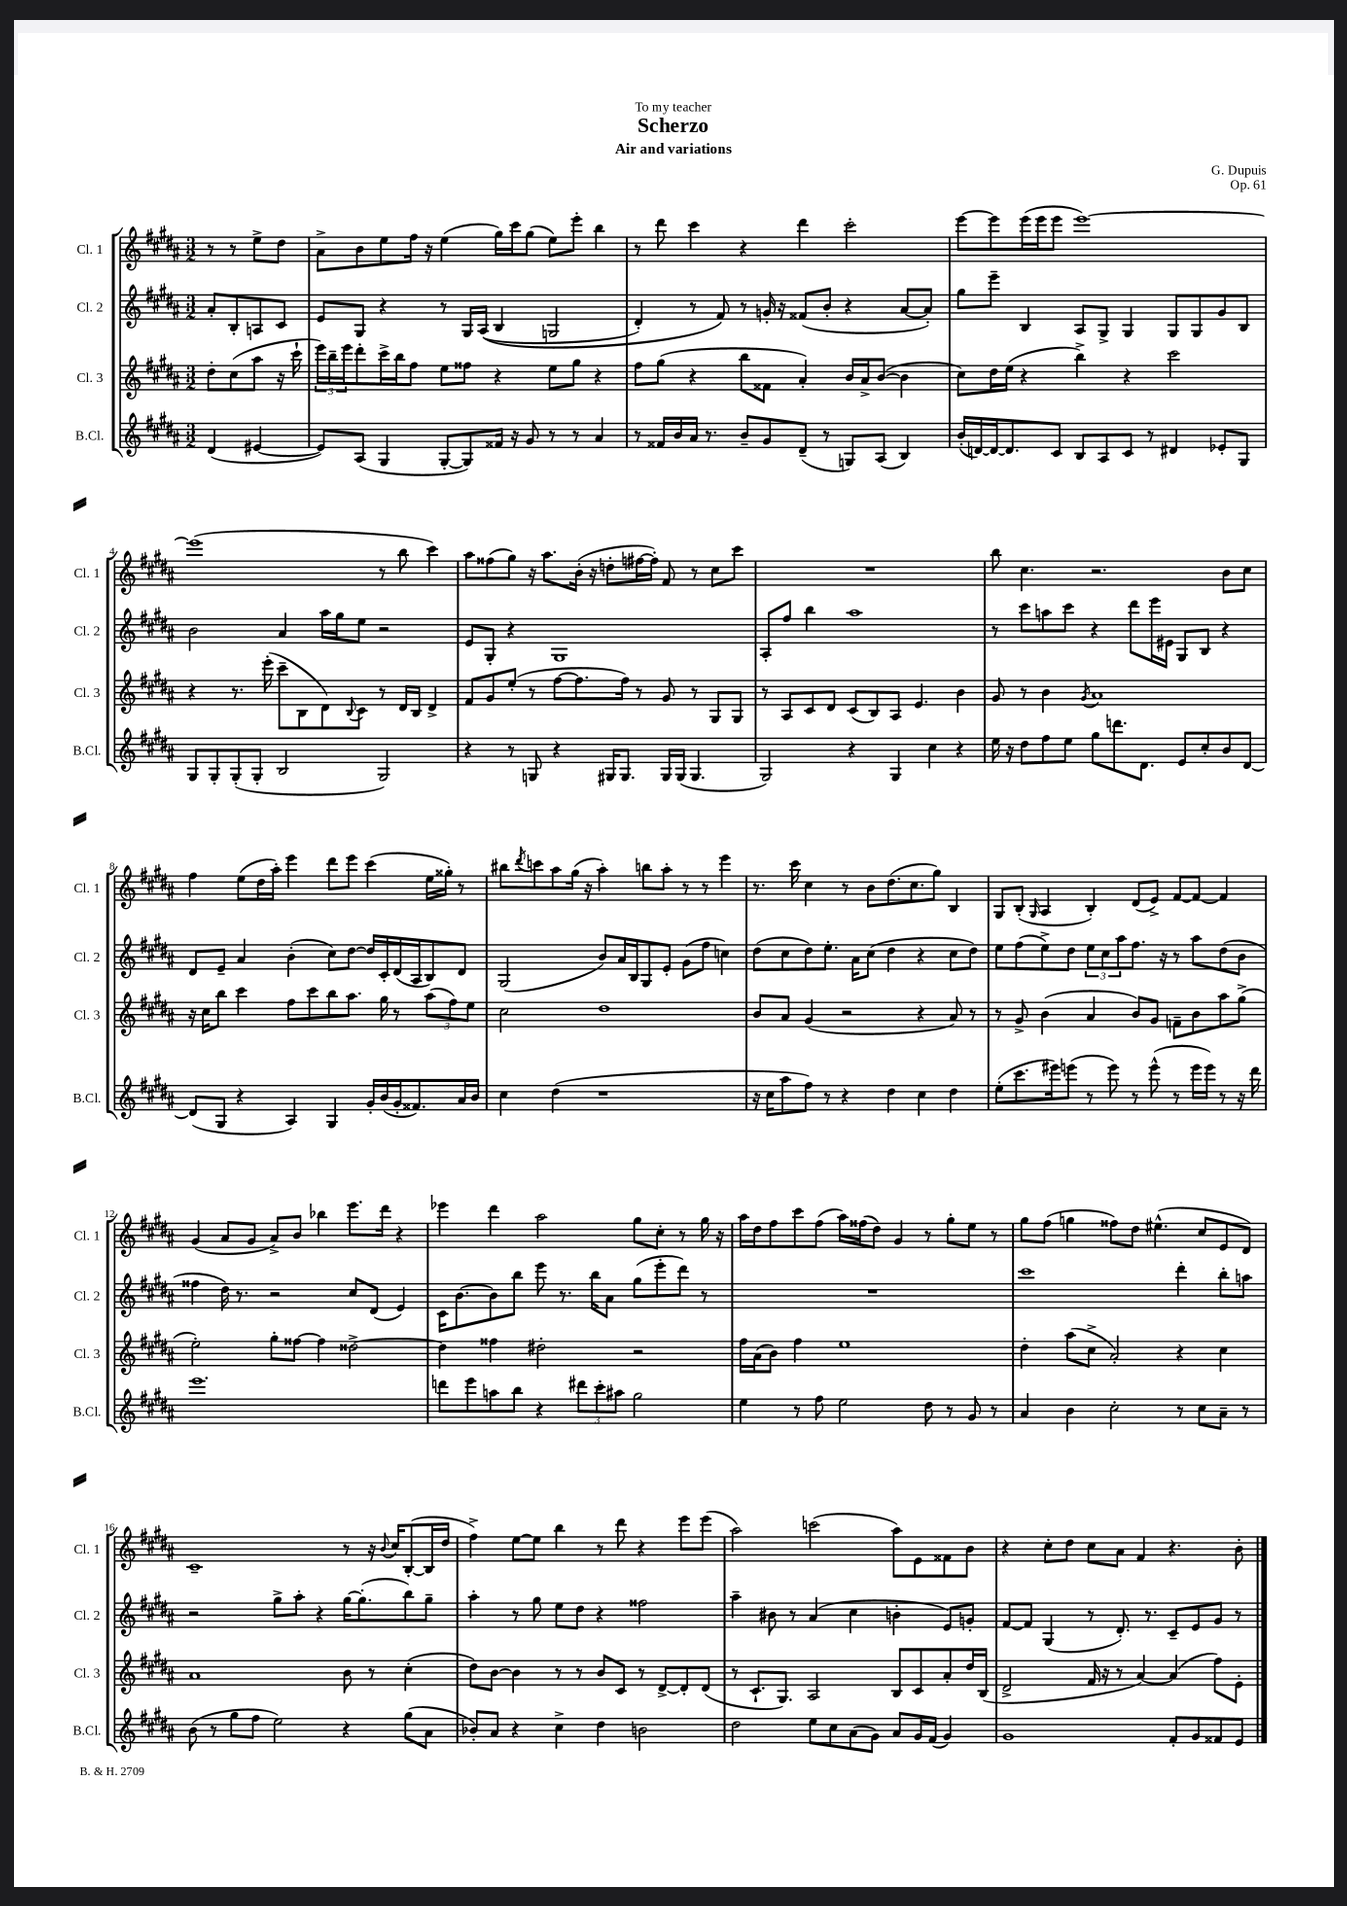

**kern	**kern	**kern	**kern
*part4	*part3	*part2	*part1
*staff4	*staff3	*staff2	*staff1
*I"B.Cl.	*I"Cl. 3	*I"Cl. 2	*I"Cl. 1
*I'B.Cl.	*I'Cl. 3	*I'Cl. 2	*I'Cl. 1
*clefG2	*clefG2	*clefG2	*clefG2
*k[f#c#g#d#a#]	*k[f#c#g#d#a#]	*k[f#c#g#d#a#]	*k[f#c#g#d#a#]
*M3/2	*M3/2	*M3/2	*M3/2
=	=	=	=
(4d#/	8dd#'\L	8a#'/L	8r
.	(8cc#\	8B'/	8r
[4e#X/	8aa#\J	8An/	8ee^\L
.	16r	8c#/J	8dd#\J
.	16ccc#`\	.	.
=1	=1	=1	=1
8e#/L])	24eee\LL)	8e/L	8a#^\L
.	24bb~\	.	.
.	24eee\J	.	.
(8A#/J	8ddd#'\	8G#/J	8b\
4G#/	16ccc#^\L	4r	8ee\
.	16bb\J	.	.
.	8ff#\J	.	16ff#\Jk
.	.	.	16r
[8G#'/L	8ee\L	8r	(4ee\
8G#/])	8ff##X\J	16G#/LL	.
.	.	((16A#/JJ	.
16f##X/Jk	4r	4B/	16gg#\LL)
16r	.	.	16ccc#\J
8g#/	.	.	(8gg#\J
8r	8ee\L	2Gn/	8ee\L)
8r	8gg#\J	.	8eee'\J
4a#/	4r	.	4bb\
=2	=2	=2	=2
8r	8ff#\L	4d#'/)	8r
16f##X/LL	(8gg#\J	.	8ddd#\
16b/	.	.	.
16a#/JJ	4r	8r	4ccc#\
8.r	.	.	.
.	.	8f#/)	.
8b~/L	8bb\L	8r	4r
8g#/	8f##X\J	16gn'/	.
.	.	16r	.
(8d#~/J	4a#'/)	(8f##X/L	4ddd#\
8r	.	8b'/J	.
8Gn/L)	16b/LL	4r	2ccc#'\
.	16a#^/J	.	.
(8A#/J	([8b/J	.	.
4B/)	4b\]	[8a#/L	.
.	.	8a#'/J])	.
=3	=3	=3	=3
(16b'/LL	8cc#\L)	8gg#\L	[8eee\L
[16dn/)	.	.	.
16d/J_	16dd#\L	8eee~\J	8eee\]
8.d/]	(16ee\JJ	.	.
.	4r	4B/	(16eee\L
.	.	.	16eee\J
8c#/J	.	.	8eee\J
8B/L	4bb^\)	8A#/L	[1eee)
8A#/	.	8G#^/J	.
8c#/J	4r	4G#/	.
8r	.	.	.
4d#X/	2ccc#\	8G#/L	.
.	.	8G#/	.
8e-X'/L	.	8g#/	.
8G#/J	.	8B/J	.
!!LO:LB:g=z
=4	=4	=4	=4
8G#/L	4r	2b\	(1eee]
8G#'/	.	.	.
(8G#'/	8.r	.	.
8G#'/J	.	.	.
.	(16eee'\	.	.
2B/	8ccc#~\L	4a#/	.
.	8B\	.	.
.	8d#\)	16aa#\LL	.
.	.	16gg#\J	.
.	8qqB/	.	.
.	8c#\J	8ee\J	.
2G#/)	8r	2r	8r
.	16d#/LL	.	8bb\
.	16B/JJ	.	.
.	4d#^/	.	4ccc#\)
=5	=5	=5	=5
4r	8f#/L	8e/L	8aa#\L
.	8g#/	8G#'/J	(8ff##X\
8r	(8ee'/J	4r	8gg#\J)
8Gn/	8r	.	16r
.	.	.	8.aa#\L
4r	[8ff#\L	1G#	.
.	8.ff#\]	.	(16b'\Jk
.	.	.	16r
16G#X/KL	.	.	8ddn'\L
8.G#/J	16ff#\Jk)	.	.
.	8r	.	[16ff#X\L
.	.	.	16ff#'\JJ])
16G#/LL	8g#/	.	8f#/
(16G#/JJ	.	.	.
4.G#/	8r	.	8r
.	8G#/L	.	8cc#\L
.	8G#/J	.	8ccc#\J
=6	=6	=6	=6
2G#/)	8r	8A#'/L	1.r
.	8A#/L	8ff#/J	.
.	8c#/	4bb\	.
.	8d#/J	.	.
4r	(8c#/L	1aa#	.
.	8B/)	.	.
4G#/	8A#/J	.	.
.	4.e/	.	.
4cc#\	.	.	.
4r	4b\	.	.
=7	=7	=7	=7
16ee\	8g#/	8r	8bb\
16r	.	.	.
8dd#\L	8r	8ccc#\L	4.cc#\
8ff#\	4b\	8aan\	.
8ee\J	.	8ccc#\J	.
.	8qg#/	.	.
8gg#\L	1a#	4r	2.r
8.dddn\	.	.	.
.	.	8ddd#\L	.
8.d#\J	.	.	.
.	.	16eee\L	.
.	.	16e#X\JJ	.
8e/L	.	8G#/L	.
8cc#'/	.	8B/J	.
8b/	.	4r	8b\L
[8d#/J	.	.	8cc#\J
!!LO:LB:g=z
=8	=8	=8	=8
(8d#/L]	16r	8d#/L	4ff#\
.	16cc#\KL	.	.
8G#/J	8bb\J	8e~/J	.
4r	4ccc#\	4a#/	(8ee\L
.	.	.	16dd#\L
.	.	.	16aa#'\JJ)
4A#/)	8ff#\L	(4b'\	4eee\
.	8ccc#\	.	.
4G#/	8bb\	8cc#\L)	8ddd#\L
.	8.aa#\J	[8dd#\J	8eee\J
16g#'/LL	.	16dd#/LL]	(4ccc#\
(16b/	16gg#\	16c#'/	.
16g#'/J	8r	(16d#/	.
8.f##X/)	.	16A#/J	.
.	(12aa#\L	8B/)	16ee\LL
.	.	.	16gg##X'\JJ)
.	12ff#\)	.	.
16a#/L	.	8d#/J	8r
.	12ee\J	.	.
16b/JJ	.	.	.
=9	=9	=9	=9
4cc#\	2cc#\	(2G#/	8bb#X\L
.	.	.	8qddd#/
.	.	.	8cccn\
(4dd#\	.	.	8aa#\
.	.	.	(16gg#\Jk
.	.	.	16r
1r	1dd#	8b/L)	4aa#'\)
.	.	16a#/L	.
.	.	16B/J	.
.	.	8G#/	8bbn\L
.	.	8e'/J	8aa#'\J
.	.	(8g#\L	8r
.	.	8ff#\J	8r
.	.	4ccn\)	4eee\
=10	=10	=10	=10
16r	8b/L	(8dd#\L	8.r
16cc#\KL	.	.	.
8aa#\	8a#/J	8cc#\	.
.	.	.	16ccc#\
8ff#\J)	(4g#/	8dd#\)	4cc#\
8r	.	8.ee'\J	.
4r	2r	.	8r
.	.	16a#\KL	.
.	.	(8cc#\J	8b\L
4dd#\	.	4dd#\	(8.dd#\
.	.	.	8.cc#\
4cc#\	4r	4r	.
.	.	.	8gg#\J)
4dd#\	8a#/)	8cc#\L	4B/
.	8r	8dd#\J)	.
=11	=11	=11	=11
(8ee'\L	8r	8ee\L	8G#/L
8.ccc#\	8g#^/	(8ff#\	(8B'/J
.	.	.	16qqG#/
.	(4b\	8ee^\)	4A#/
16eee#X\k)	.	.	.
(8eeen\J	.	8dd#\J	.
8r	4a#/	12ee\L	4B'/)
.	.	12cc#\	.
8eee\)	.	.	.
.	.	12aa#\	.
8r	8b/L)	8.ff#\J	(8d#/L
(8eee^^\	8g#/J	.	8e^/J)
.	.	16r	.
8r	8fn~\L	8r	[8f#/L
16eee\LL	8b\	8aa#\L	8f#/J_
16eee\JJ)	.	.	.
8r	8aa#\	(8dd#\	4f#/]
16r	(8gg#^\J	8b\J	.
16ddd#\	.	.	.
!!LO:LB:g=z
=12	=12	=12	=12
1.eee	2ee'\)	4ff##X\	(4g#/
.	.	16dd#\)	8a#/L
.	.	8.r	.
.	.	.	8g#/J
.	8gg#'\L	2r	8a#^/L)
.	[8ff##X\J	.	8b/J
.	4ff##\]	.	4bb-X\
.	[2dd##X^\	8cc#/L	8.eee\L
.	.	(8d#/J	.
.	.	.	16ddd#\Jk
.	.	4e/)	4r
=13	=13	=13	=13
8dddn\L	4dd##\]	16c#\KL	4eee-X\
.	.	[8.b\	.
8eee\	.	.	.
8aan\	4ff##X\	8b\]	4ddd#\
8bb\J	.	8bb\J	.
4r	2dd#X'\	8eee\	2aa#\
.	.	8.r	.
12ddd#X\L	.	.	.
.	.	16bb\KL	.
12ccc#'\	.	.	.
.	.	8a#\J	.
12aa#X\J	.	.	.
2gg#\	2r	(8gg#\L	8gg#\L
.	.	8eee'\	8cc#'\J
.	.	8ddd#\J)	8r
.	.	8r	16gg#\
.	.	.	16r
=14	=14	=14	=14
4ee\	16ff#\LL	1.r	16aa#\LL
.	(16a#\J	.	16dd#\J
.	8b\J)	.	8ff#\
8r	4ff#\	.	8ccc#\
8ff#\	.	.	(8ff#\J
2ee\	1ee	.	16aa#\LL)
.	.	.	(16ff##X\J
.	.	.	8dd#\J)
.	.	.	4g#/
8dd#\	.	.	8r
8r	.	.	8gg#'\L
8g#/	.	.	8ee\J
8r	.	.	8r
=15	=15	=15	=15
4a#/	4dd#'\	1ccc#	8gg#\L
.	.	.	(8ff#\J
4b\	(8aa#\L	.	4ggn\
.	8cc#^\J	.	.
2cc#'\	2a#'/)	.	8ff##X\L)
.	.	.	8dd#\J
.	.	.	(4.ee#X^^\
8r	4r	4ddd#'\	.
8cc#\L	.	.	8cc#/L
8a#~\J	4cc#\	8bb'\L	8e/
8r	.	8aan\J	8d#/J)
!!LO:LB:g=z
=16	=16	=16	=16
(8b\	1a#	2r	1c#~
8r	.	.	.
8gg#\L	.	.	.
8ff#\J	.	.	.
2ee\)	.	8gg#^\L	.
.	.	8aa#'\J	.
.	.	4r	.
4r	8b\	[16gg#\KL	8r
.	.	(8.gg#'\]	.
.	8r	.	16r
.	.	.	8qqb/
.	.	.	16cc#/KL
(8gg#\L	(4cc#'\	8bb\)	([8B'/
8a#\J	.	8gg#~\J	16B/L]
.	.	.	16dd#/JJ
=17	=17	=17	=17
8b-X'/L)	8dd#\L)	4aa#'\	4ff#^\)
8a#/J	[8b\J	.	.
4r	4b\]	8r	[8ee\L
.	.	8gg#\	8ee\J]
4cc#^\	8r	8ee\L	4bb\
.	8r	8dd#\J	.
4dd#\	8b/L	4r	8r
.	8c#/J	.	8ddd#\
2bn\	8r	2ff##X\	4r
.	[8d#^/L	.	.
.	8d#'/]	.	8eee\L
.	(8d#/J	.	(8eee\J
=18	=18	=18	=18
2dd#\	8r	4aa#~\	2aa#\)
.	8.c#`/L	.	.
.	.	8b#X\	.
.	8.G#/J)	.	.
.	.	8r	.
8ee\L	2A#/	(4a#/	(2cccn\
8cc#\	.	.	.
(8a#\	.	4cc#\	.
8g#\J)	.	.	.
8a#/L	8B/L	4bn'\	8aa#\L)
16g#/L	8c#/	.	8e\
(16f#/JJ	.	.	.
4g#/)	8a#'/	8e/L)	8f##X\
.	16dd#/L	8gn'/J	8b\J
.	(16B/JJ	.	.
=19	=19	=19	=19
1g#	2d#^/	[8f#/L	4r
.	.	8f#/J]	.
.	.	(4G#/	8cc#'\L
.	.	.	8dd#\J
.	16f#/	8r	8cc#\L
.	16r	.	.
.	8r	8.d#'/)	8a#\J
.	[4a#/)	.	4f#/
.	.	8.r	.
8f#'/L	(4a#/]	8c#~/L	4.r
8g#/	.	8e/	.
8f##X/	8ff#\L)	8g#/J	.
8e/J	8e'\J	8r	8b'\
==	==	==	==
*-	*-	*-	*-
